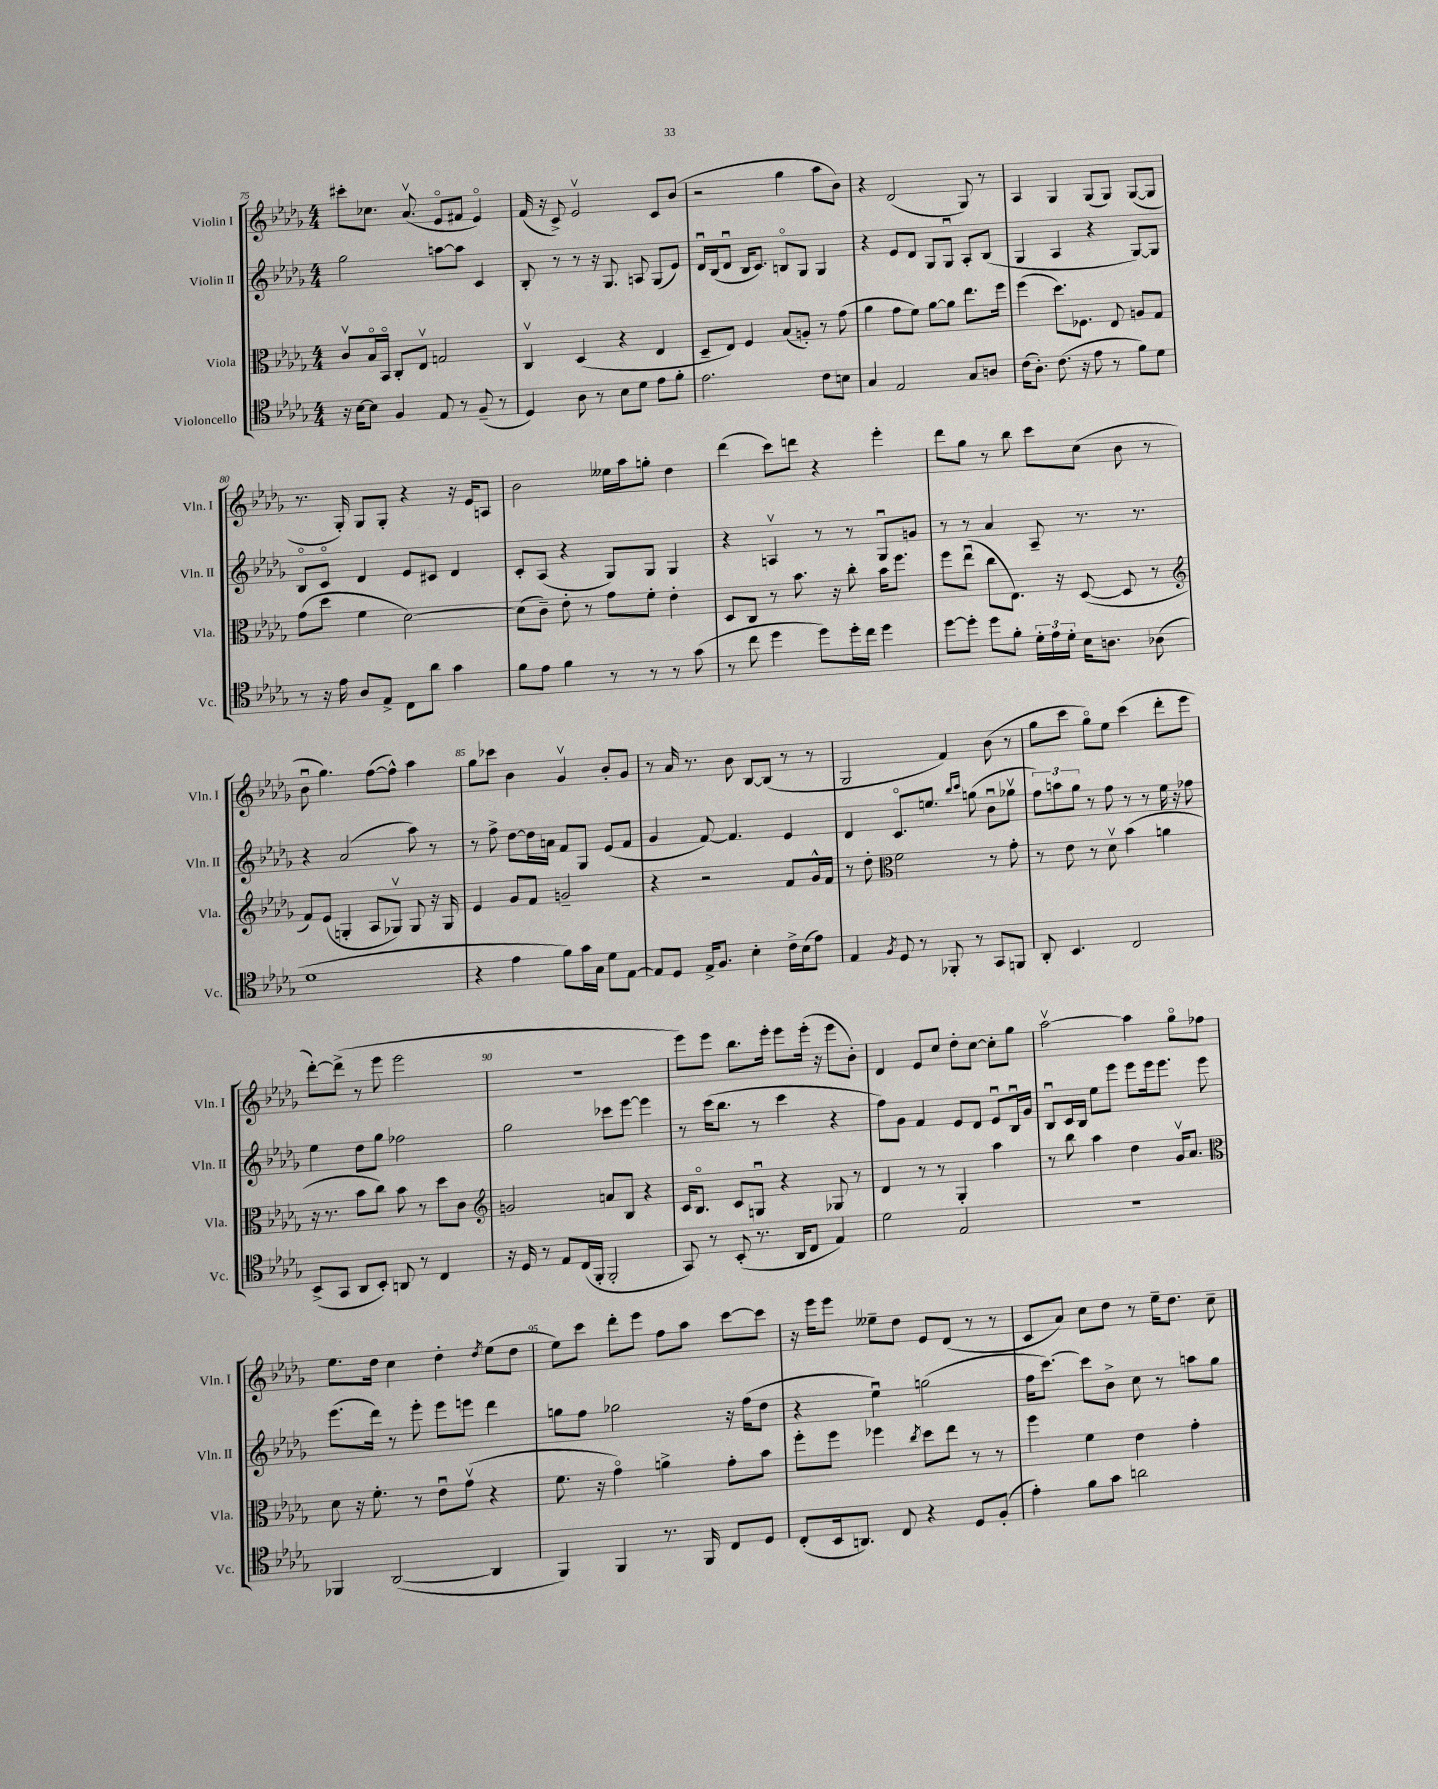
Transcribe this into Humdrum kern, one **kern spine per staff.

**kern	**kern	**kern	**kern
*staff4	*staff3	*staff2	*staff1
*clefC4	*clefC3	*clefG2	*clefG2
*k[b-e-a-d-g-]	*k[b-e-a-d-g-]	*k[b-e-a-d-g-]	*k[b-e-a-d-g-]
*M4/4	*M4/4	*M4/4	*M4/4
16r	8cv	2gg-	8ccc#'
[16B-	.	.	.
8B-]	16B-o	.	8.cc-
.	16BB-o	.	.
4F	8C'	.	.
.	.	.	(8.a-v
.	8E-v	.	.
8E-	2G	[8aa	8e-o
8r	.	8aa]	8f#
(8F~	.	4c	4e-o)
8r	.	.	.
=	=	=	=
4D-)	4Cv	8B-'	(16f
.	.	.	16r
.	.	8r	8c^)
8A-	(4D-	8r	2e-v
8r	.	16r	.
.	.	8.G-	.
8B-	4r	.	.
8d-	.	8A	.
8e-	4E-	(8G-	8c
8f'	.	8e-)	(8b-
=	=	=	=
2.e-	8D-~	16d-u	2r
.	.	(16B-	.
.	8E-)	8d-u	.
.	4F	16B-	.
.	.	8.c)	.
.	(8B-	8Bo	4gg-
.	8A')	8G-	.
8c	8r	4G-	8aa-
8B	(8g-	.	8b-)
=	=	=	=
4G-	4a-	4r	4r
2E-	8g-	8e-	(2d-
.	8f)	8d-	.
.	[8a-	8G-	.
.	8a-]	8G-u	.
8G-	8.ee-	8A-'	8G-)
8A	.	(8B-	8r
.	16ff	.	.
=	=	=	=
(16c	(4ff	4G-	4A-
8.A-')	.	.	.
(8.c	8.dd-)	4A-	4G-
16r	8.F-	.	.
8e-	.	4r	(8G-
8r	8E-	.	8G-)
8f)	8A	[8G-)	([8G-
8d-	8G-	8G-]	8G-]
=	=	=	=
8r	(8g-	8B-o	8.r
16r	8dd-	8co	.
16e-	.	.	16G-')
8A-	4f	4d-	8G-
8E-^	.	.	8G-'
8C	[2d-)	8e-	4r
8a-	.	8c#	.
4g-	.	4d-	16r
.	.	.	16e-
.	.	.	8A
=	=	=	=
8f	(8d-]	8c'	2b-
8e-	8c~)	(8A-	.
4f	8e-'	4r	.
.	8r	.	.
8r	8g-	8G-)	16ee--
.	.	.	16aa-
8r	8f'	8G-	8gg'
8r	4e-'	4G-	4dd-
(8g-	.	.	.
=	=	=	=
8r	8D-	4r	(4ddd-
8cc	8C	.	.
4dd-	8r	4Av	8ccc)
.	8.b-	.	8ddd
8dd-)	.	8r	4r
.	16r	.	.
16dd-'	8cc'	8r	.
16cc	.	.	.
4dd-	16b-	8G-u	4eee-'
.	8.ff	.	.
.	.	8g	.
=	=	=	=
[8dd-	8ff	8r	8ddd-
8dd-']	(8ee-u	8r	8gg-
8dd-	8cc	4a-	8r
8f'	8.E-)	.	8bb-
24d-'	.	8A-~	8ccc
24e-	.	.	.
.	16r	.	.
24d-'	.	.	.
16B-	([8D-	8.r	(8cc
8.A	.	.	.
.	8D-]	.	8b-
.	.	8.r	.
(8A-	8r	.	8r
=	=	=	=
*	*clefG2	*	*
1d-	8f)	4r	8b-u
.	(8e-	.	4.gg-)
.	4G'	(2a-	.
.	8A-	.	([8ff
.	8G-v)	.	8ff^^])
.	8G-	8aa-)	4aa-
.	16r	8r	.
.	16G-	.	.
=	=	=	=
4r	4e-	8r	8gg-
.	.	8ff^	8ccc-
4e-	8g-	[8dd-	4b-
.	8f	16dd-]	.
.	.	16a	.
8f)	2g~	8f	4g-v
16g-	.	8G-	.
16G-	.	.	.
8d-	.	(8e-	8b-'
[8E-	.	8f	8g-
=	=	=	=
8E-]	4r	4g-	8r
8D-	.	.	16a-
.	.	.	8.r
16E-^	2r	[8f)	.
8.F	.	.	.
.	.	4.f]	8b-
4B-'	.	.	[8B-
.	.	.	(8B-]
16c^	8f	4e-	8r
(16B-	.	.	.
8e-)	16g-^^	.	8r
.	16f	.	.
=	=	=	=
4E-	8r	4d-	2G-
.	8dd-'	.	.
*	*clefC3	*	*
8qF	.	.	.
8D-	2f	8.co	.
8r	.	.	.
.	.	8.ee	.
8FF-'	.	.	4f)
.	.	16qqbb-	.
.	.	16qqccc	.
8r	.	(8gg	.
8GG-	8r	8b-u	(8b-
8FF	8g-'	8gg-v	8r
=	=	=	=
8AA-'	8r	12ff)	8gg-
.	.	12aa	.
4.BB-	8e-	.	8ccc
.	.	12gg-	.
.	8r	8r	8gg-o)
.	8d-v	8ff	8ee-
2C	(4b-	8r	(4ccc
.	.	8r	.
.	4a	16ee-	8ddd-'
.	.	16r	.
.	.	8ff-	8eee-
=	=	=	=
(8BB-^	16r	4ee-	[8ddd-')
.	8.r	.	.
8GG-	.	.	(8ddd-^]
8AA-	8b-	8dd-	8r
8BB-')	8cc)	8gg-	8eee-
8AA	8b-	2ff-	2eee-
8r	8r	.	.
4C	8dd-	.	.
.	8c	.	.
=	=	=	=
*	*clefG2	*	*
16r	2g	2gg-	1r
16D-	.	.	.
8r	.	.	.
8E-	.	.	.
(16C	.	.	.
16FF'	.	.	.
2FF'	8a	8ccc-	.
.	8B-	[8eee-	.
.	4r	4eee-]	.
=	=	=	=
8GG-)	16c	8r	8eee-)
.	8.B-o	.	.
8r	.	(16ccc	8eee-
.	.	8.bb-	.
(8BB-'	8c	.	8.bb-
8.r	8Gu	8r	.
.	.	.	16eee-'
.	4r	4ccc	8eee-
16AA-	.	.	.
8C	.	.	(16eee-'
.	.	.	16r
4E-)	8G-	4r	8eee-
.	8r	.	8b-')
=	=	=	=
2d-	4d-	8ff)	4d-
.	.	8g-	.
.	8r	4f	8e-
.	8r	.	8cc
2E-	4G-'	8e-	8dd-'
.	.	8d-	[8cc
.	4aa-	8e-u	8cc']
.	.	16B-u	8gg-
.	.	16g-	.
=	=	=	=
1r	8r	8B-u	[2aa-v
.	8bb-	16c	.
.	.	16B-	.
.	4aa-	8ee-	.
.	.	8eee-	.
.	4dd-	8eee-	4aa-]
.	.	16eee-	.
.	.	8.eee-	.
.	16g-v	.	8gg-o
.	8.a-	.	.
.	.	8eee-	8ff-
=	=	=	=
*	*clefC3	*	*
4FF-	8d-	(8.eee-	8.ee-
.	16r	.	.
.	8.f'	16ddd-)	16dd-
([2AA-	.	8r	4cc
.	8r	8eee-'	.
.	8e-u	8eee-	4dd-'
.	(8g-v	8eee	.
.	.	.	8qdd-
4AA-]	4r	4ddd-	(8ee-
.	.	.	8dd-
=	=	=	=
4FF)	8.f	8gg	8ee-)
.	.	8ff	8ccc
.	16r	.	.
4FF	4g-o)	2gg-	8ddd-'
.	.	.	8eee-
8.r	4a^	.	8ff
.	.	.	8aa-
16FF	.	.	.
8C	8g-'	16r	[8ccc
.	.	(16ff	.
8D-	8b-	8dd-	8ccc]
=	=	=	=
(8C'	8ff'	4r	16r
.	.	.	16eee-
16BB-	8ff	.	8eee-
8.AA)	.	.	.
.	4ff-	4ee-u)	8ee--~
8C	.	.	8dd-
.	8qcc	.	.
4r	8dd-	(2gg	8e-
.	8ee-	.	(8d-
8D-	8r	.	8r
(8F'	8r	.	8r
=	=	=	=
4e-')	4ff	16ff	8c
.	.	[8.ccc)	.
.	.	.	8a-)
8f	4f	8ccc]	8cc
8g-	.	8b-^	8dd-
2a	4e-	8cc	8r
.	.	8r	16ee-~
.	.	.	8.dd-
.	4g-'	8aa	.
.	.	8gg-	8cc~
==	==	==	==
*-	*-	*-	*-
